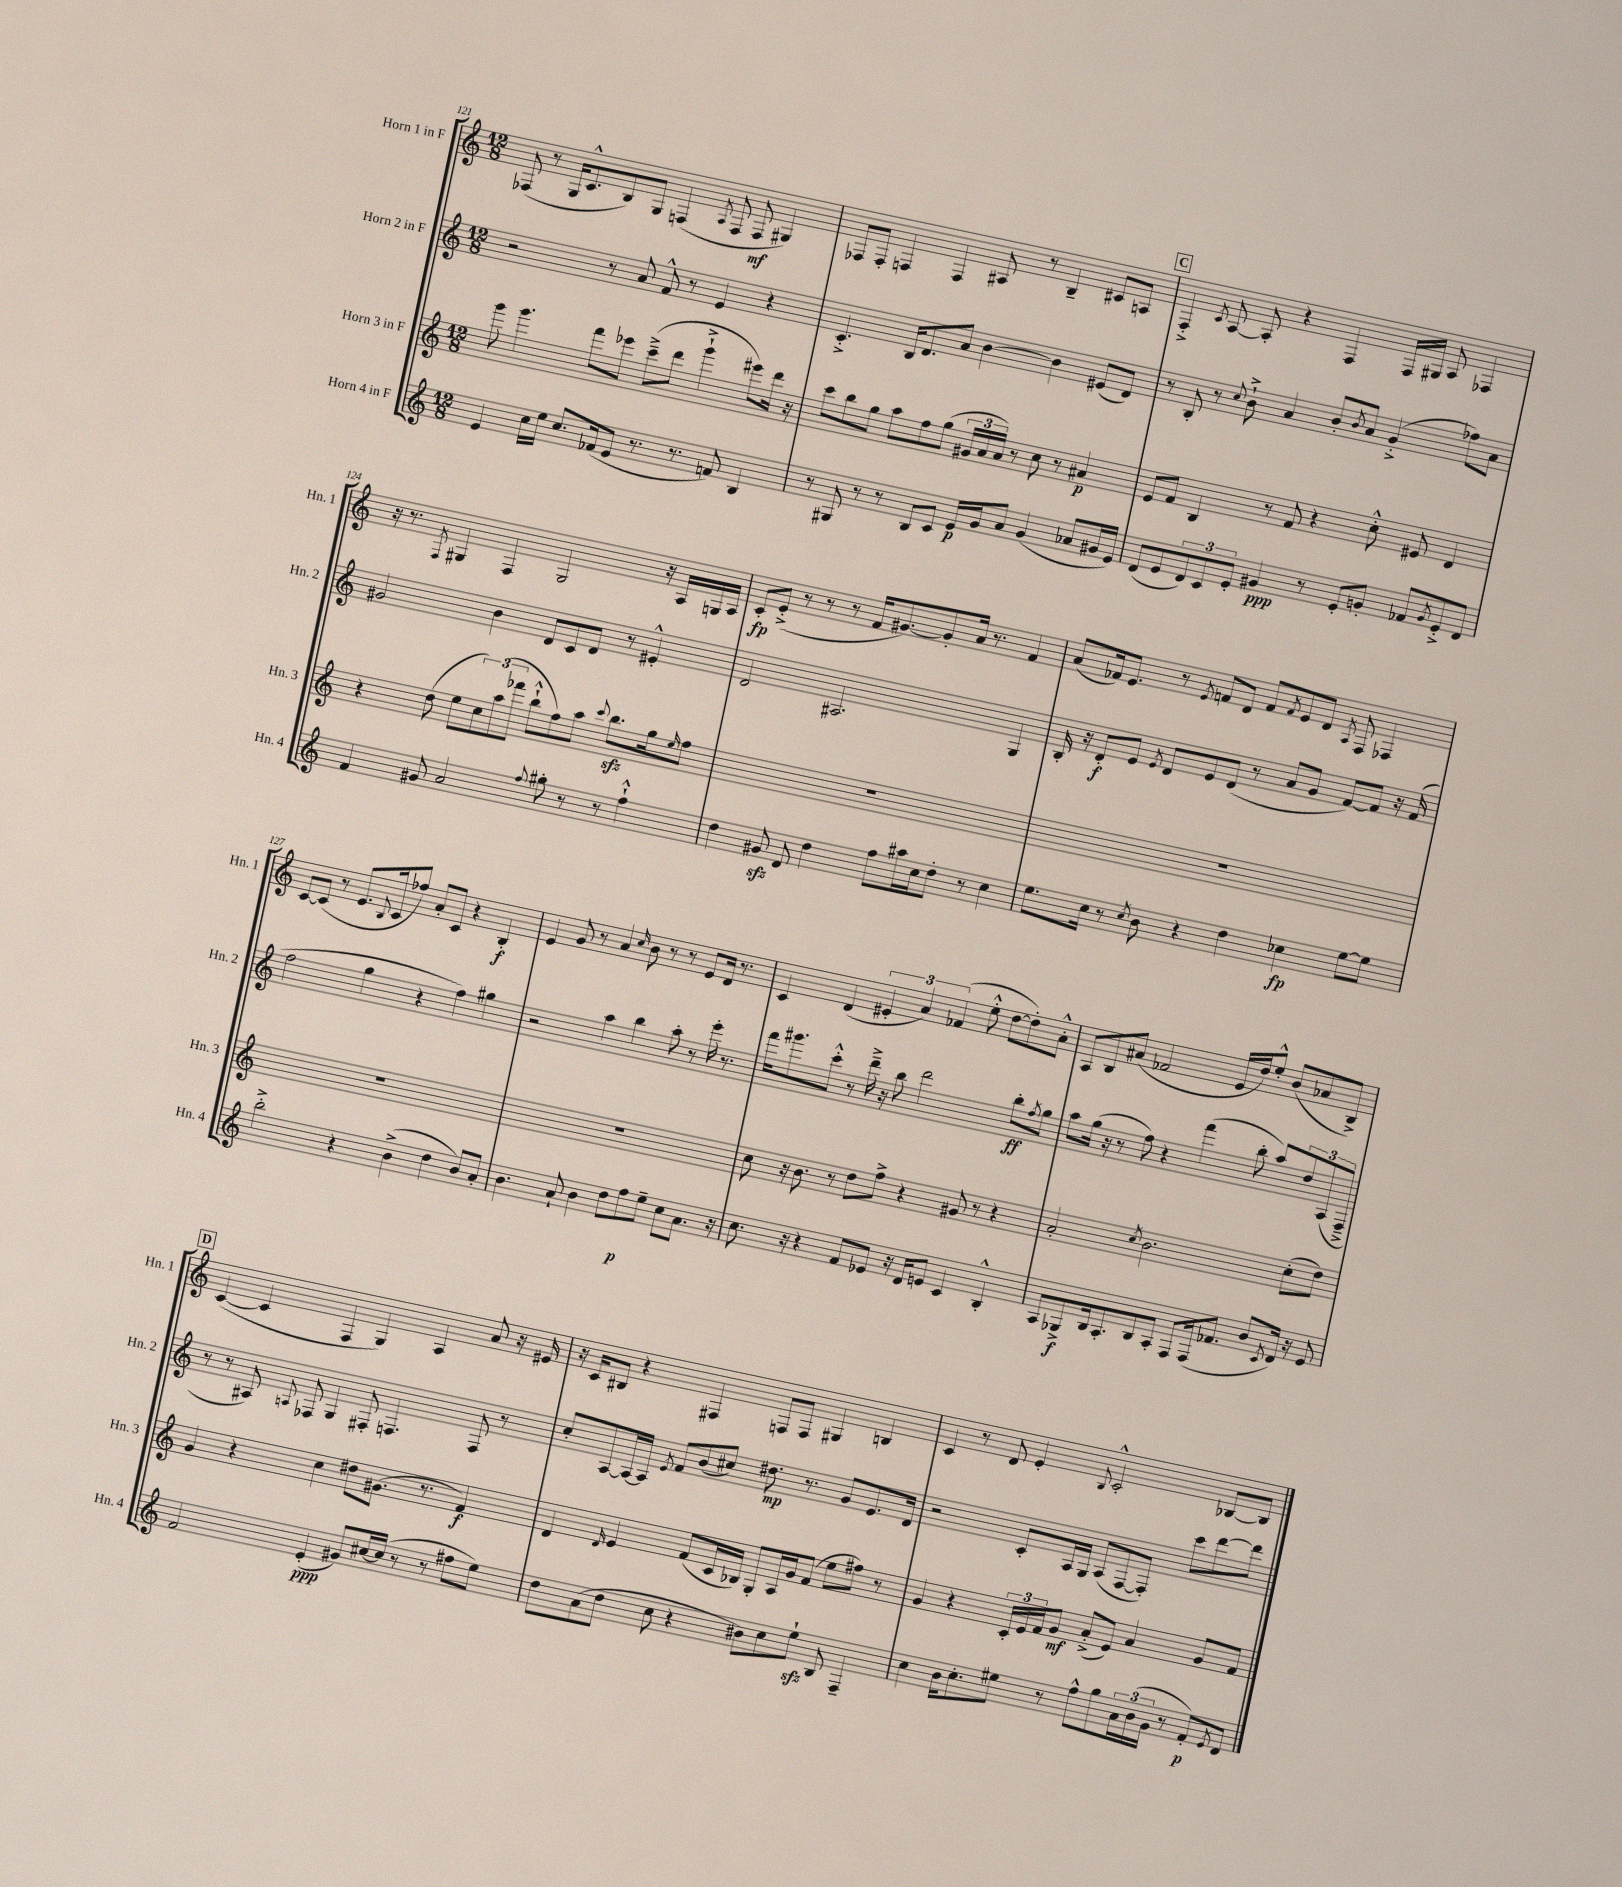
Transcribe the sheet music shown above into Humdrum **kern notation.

**kern	**kern	**kern	**kern
*staff4	*staff3	*staff2	*staff1
*clefG2	*clefG2	*clefG2	*clefG2
*k[]	*k[]	*k[]	*k[]
*M12/8	*M12/8	*M12/8	*M12/8
4e	8ggg	2r	(8F-
.	4.ggg	.	8r
16cc	.	.	16G
16ee	.	.	8.c^^
8.cc	.	.	.
.	8fff	8r	8B)
(16f-	.	.	.
8e	8eee-	8a	8G
8.r	(8ccc~^	8f^^	(4F
.	8ddd	8r	.
8.r	.	.	.
.	.	.	8qA
.	4ggg`^	4e	8F
8f)	.	.	8F
4B	8eee#)	4r	4G#)
.	16ddd	.	.
.	16r	.	.
=	=	=	=
8r	8ccc	4.c'^	8F-
8G#	8bb	.	8F-'
8r	8gg	.	4F
8r	8aa	16B	.
.	.	8.d	.
8B	8ff	.	4F
8c	(8gg	8a	.
16e	24g#	[4b	8A#
.	24a	.	.
16g	.	.	.
.	24a)	.	.
8a	8r	.	8r
(4g	8cc	4b]	4B~
.	8r	.	.
8a-	4a#	(8e#	8c#
16g#	.	8d)	8A
16e)	.	.	.
=	=	=	=
(8d	8e	8r	4F'^
8e	8f	8B'	.
.	.	.	8qc
12d)	4B	8r	[8A
12c	.	.	.
.	.	8qqcc	.
.	.	8b`^	8A']
12e'	.	.	.
4g#	8r	4a	4r
.	8f	.	.
8r	4r	8b'	4F
.	.	8qb	.
8e'	.	8a	.
8g'	8cc'^^	(4g'^	16F
.	.	.	16G#
8f-	8e#	.	8A
8qg	.	.	.
8e'^	4d	8ff-)	4F-
8d	.	8a	.
=	=	=	=
4f	4r	2g#	16r
.	.	.	8.r
.	.	.	8qF
8g#	(8dd	.	4G#
2a	8ee	.	.
.	12cc)	4b	4F
.	(12aa	.	.
.	12fff-	.	.
.	8bb`^^	8d	2G#
8qqff	.	.	.
8gg#'	8ff)	8c	.
8r	8aa	8d	.
.	8qqccc	.	.
8r	8.bb	8r	.
4ff`^^	.	4e#'^^	16r
.	16gg	.	16A
.	16qqee	.	.
.	8ff	.	16G
.	.	.	16A
=	=	=	=
4dd	1.r	2d	8c'
.	.	.	(8e'^
8g#	.	.	8r
8d	.	.	8r
4dd	.	2.A#	8r
.	.	.	16f
.	.	.	[8.g#)
8ff	.	.	.
16aa#	.	.	8g#']
16cc	.	.	.
8dd'	.	.	16a
.	.	.	8.r
8r	.	.	.
4cc	.	4G	4f
=	=	=	=
8.ee	1.r	16B'	(8a
.	.	16r	.
.	.	8d'	16f-)
16cc	.	.	8.e
8r	.	8e	.
8qcc	.	8qe	.
8b	.	8d	8r
.	.	.	8qe
4r	.	8e	8f
.	.	(8d	8d
4dd	.	8r	8f
.	.	.	8qf
.	.	8a	8e
4cc-	.	8g	8d
.	.	.	8qA
.	.	[8f)	8F
[8ee	.	8f]	4F-
8ee]	.	16r	.
.	.	(16f	.
=	=	=	=
2bb'^	1.r	2ff	[8c
.	.	.	(8c]
.	.	.	8r
.	.	.	8.e
4r	.	4gg	.
.	.	.	8qqB
.	.	.	16c
.	.	.	8ff-)
(4b^	.	4r	8a'
.	.	.	8c
4dd	.	4ff)	4r
8b)	.	4gg#	4B'
8a'	.	.	.
=	=	=	=
4.b	1.r	2r	4e
.	.	.	8g
8a`	.	.	8r
4b	.	4aa	4a
.	.	.	16qqcc
8dd	.	4bb	8b
8ff	.	.	8r
8ee~	.	8aa'	8r
8cc	.	8r	8e
8.a	.	16eee'	16d
.	.	8.r	8.r
16r	.	.	.
=	=	=	=
8.cc	8cc	16fff	4c
.	.	8.ggg#	.
.	16r	.	.
16r	8.b	.	.
4r	.	8ccc'^^	(4d
.	8r	8r	.
8f	8dd	16ddd~^	6e#'
.	.	16r	.
8e-	8ff^	8bb	.
.	.	.	6a)
16r	4r	2ddd	.
16d	.	.	.
.	.	.	(6f-
8e	.	.	.
4c	8g#	.	8ee'^^
.	8r	.	[8dd
4B'^^	4r	8bb'	8dd'])
.	.	8qff	.
.	.	8gg	8a'^^
=	=	=	=
8A	2a'	8aa	8A
8G-^	.	(16gg	8B
.	.	16r	.
16B	.	8r	(8a#
8.A'	.	.	.
.	.	8ff)	2f-
.	8qcc	.	.
8B	2.b	4r	.
8A'	.	.	.
8F	.	(4fff	.
(16F	.	.	16e
8.f-	.	.	16dd)
.	.	8bb'	8ee'^^
8b	.	8aa)	(8b
8qc	.	.	.
16d)	(8cc'	12dd	8a-
16r	.	.	.
.	.	(12A	.
8e	8dd)	.	8B^)
.	.	12F~^	.
=	=	=	=
2f	4g	8r	([4c
.	.	8r	.
.	4r	8A#)	4c]
.	.	8qqA	.
.	.	8F-	.
(4e'	4cc	4G	4F
8g#)	8dd#	8F#'	4G)
[16cc#	(8.g#	4.F	.
(16cc#]	.	.	.
8r	.	.	4A
.	8.r	.	.
8r	.	.	.
8ff#	4f)	8F	8a
8ee)	.	8r	16r
.	.	.	16e#
=	=	=	=
8dd	4d	8cc'	16r
.	.	.	16c
(8a	.	[8A	8B#
.	16qqd	.	.
8dd	4e	16A_	4r
.	.	16A]	.
.	.	8qe	.
8cc	.	8f	.
4r	(8f	(8b	4F#
.	16c	8cc#)	.
.	16B-)	.	.
8b#)	8G'	8.dd#	8F
8cc	16A	.	8F
.	16g	8.r	.
8ee`	(8f	.	4G#
8B	8ee	8g	.
4F~	8ff#)	8.e	4B
.	8r	.	.
.	.	16d	.
=	=	=	=
4cc	4g	2r	4c
16b	4r	.	8r
8.cc'	.	.	.
.	.	.	8d
8ee#	24c'	8c'	4e'
.	24e	.	.
.	24f	.	.
8r	8g	16A	.
.	.	16G	.
.	.	.	8qqB
8ff^^	(8a'^	(8A	2c'^^
8gg	8e)	[8F	.
24a	4a	8F'])	.
(24b	.	.	.
24g	.	.	.
8r	.	8ccc	.
8f')	8g	[8ddd	[8B-
8qe	.	.	.
8d	8f	8ddd]	8B-]
==	==	==	==
*-	*-	*-	*-
